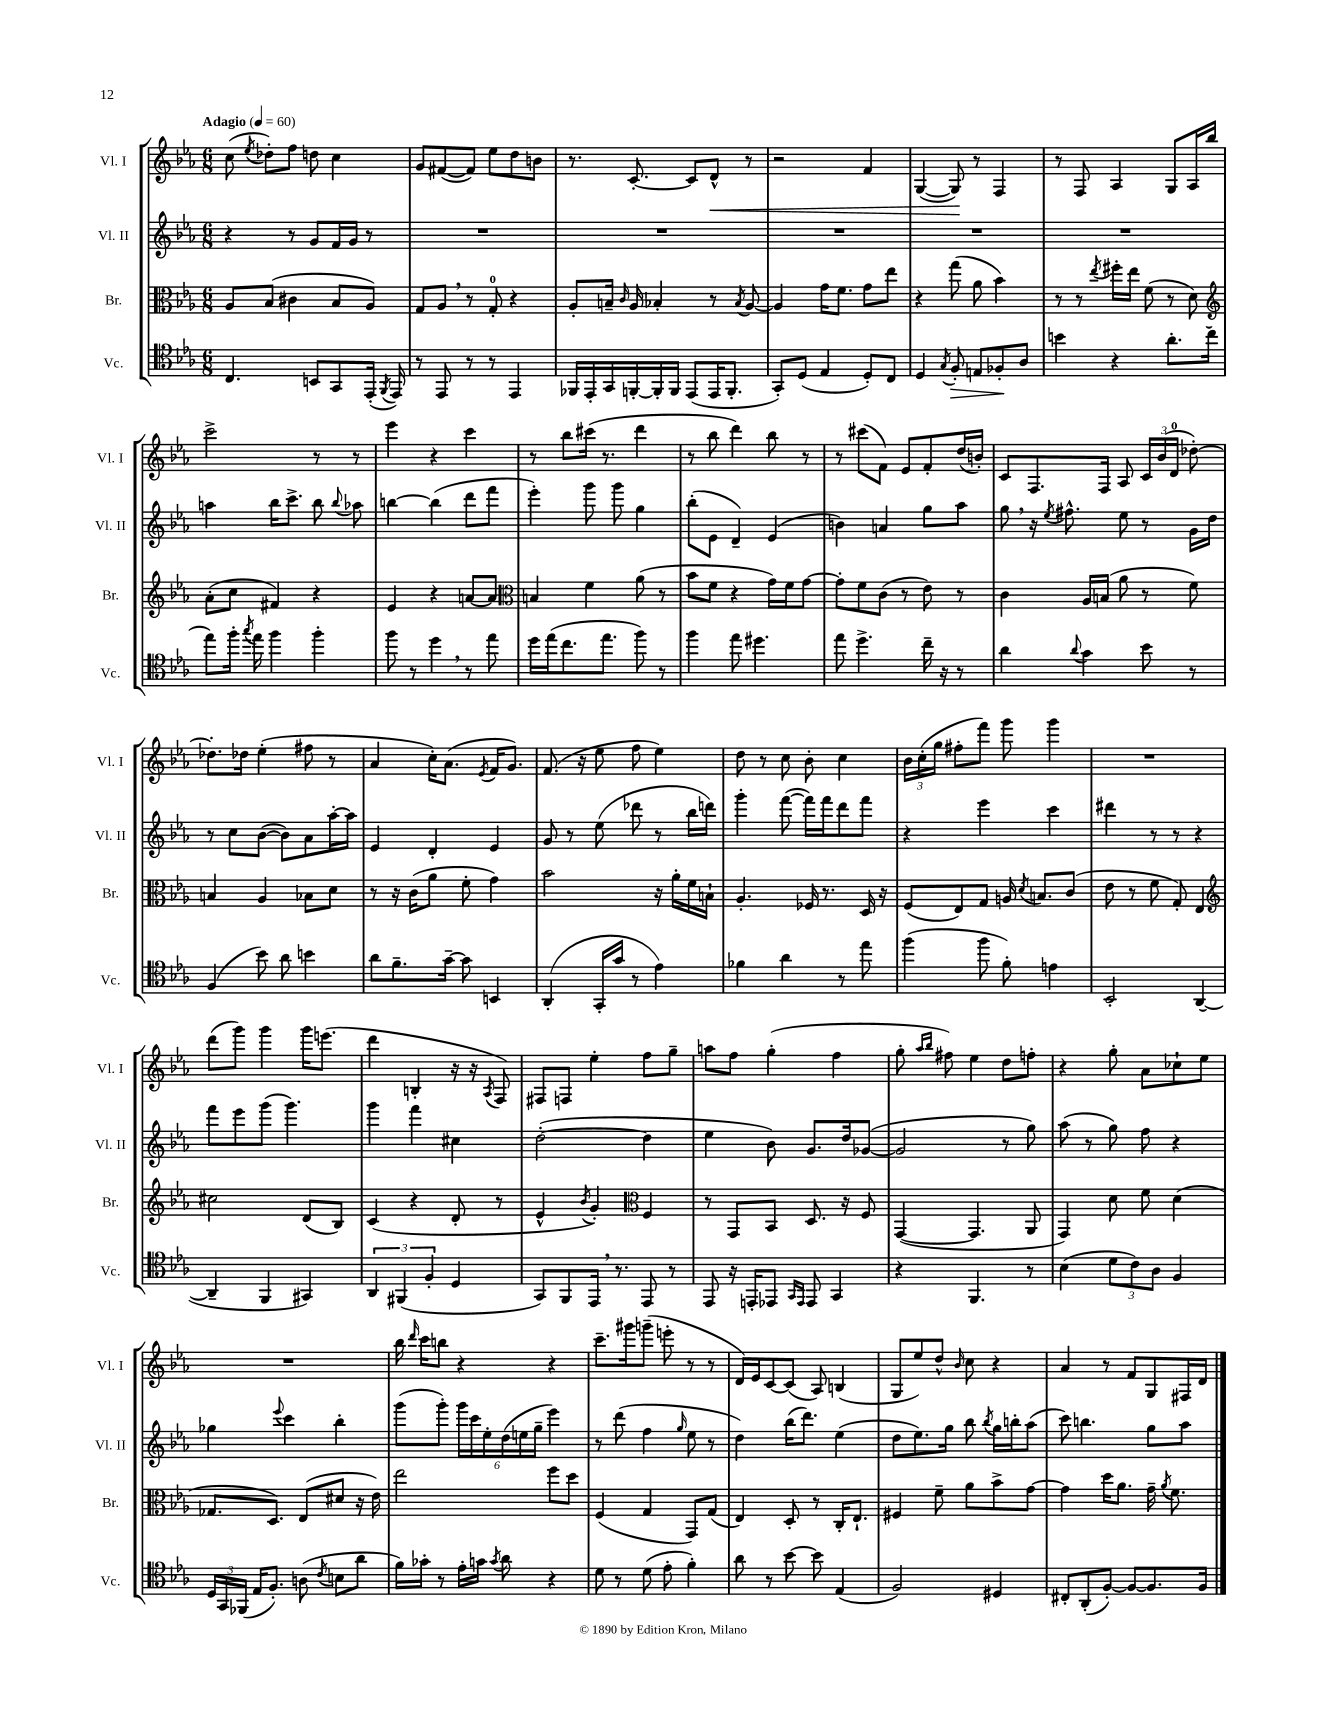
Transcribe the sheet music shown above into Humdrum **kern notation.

**kern	**kern	**kern	**kern
*staff4	*staff3	*staff2	*staff1
*clefC4	*clefC3	*clefG2	*clefG2
*k[b-e-a-]	*k[b-e-a-]	*k[b-e-a-]	*k[b-e-a-]
*M6/8	*M6/8	*M6/8	*M6/8
*MM60	*MM60	*MM60	*MM60
4.C/	8A-/L	4r	(8cc\
.	.	.	8qee-/
.	(8B-/J	.	8dd-'\L)
.	4c#\	8r	8ff\J
8BB/L	.	8g/L	8dd\
8GG/	8B-/L	16f/L	4cc\
.	.	16g/JJ	.
(16EE-'/Jk	8A-/J)	8r	.
8qFF/	.	.	.
16EE-/)	.	.	.
=	=	=	=
8r	8G/L	2.r	8g/L
8EE-/	8A-/J	.	([8f#/
8r	8r	.	8f#/]J)
8r	8G'/	.	8ee-\L
4EE-/	4r	.	8dd\
.	.	.	8b\J
=	=	=	=
16FF-/LL	8A-'/L	2.r	8.r
16EE-'/	.	.	.
16GG/	16B~/Jk	.	.
.	16qqc/	.	.
[16FF'/	16A-/	.	[8.c'/
16FF'/]	4B-'/	.	.
16FF/JJ	.	.	.
(8EE-/L	.	.	8c/]L
16EE-/K	8r	.	8d^^/J
8.FF'/J	.	.	.
.	8qB-/	.	.
.	[8A-/	.	8r
=	=	=	=
8GG'/L)	4A-/]	2.r	2r
(8D/J	.	.	.
4E-/	16g\LK	.	.
.	8.f\J	.	.
8D'/L)	8g\L	.	4f/
8C/J	8ee-\J	.	.
=	=	=	=
4D/	4r	2.r	([4G/
8qG/	.	.	.
8F'/	(8gg\	.	8G/])
8E/L	8a-\	.	8r
8F-'/	4b-\)	.	4F/
8A-/J	.	.	.
=	=	=	=
4b\	8r	2.r	8r
.	8r	.	8F/
.	8qee-/	.	.
4r	16ff#'\LL	.	4A-/
.	16ee-\JJ	.	.
.	(8f\	.	.
8.a-'\L	8r	.	8G/L
.	8d\)	.	16A-/L
(16cc\Jk	.	.	16bb-/JJ
=	=	=	=
*	*clefG2	*	*
8ee-\L)	(8a-'\L	4aa\	2ccc^\
16ff'\Jk	8cc\J	.	.
8qgg/	.	.	.
16ee-\	.	.	.
4ff\	4f#/)	16bb-\LK	.
.	.	8.ccc^\J	.
4ff'\	4r	8bb-\	8r
.	.	8qqbb-/	.
.	.	8aa-\	8r
=	=	=	=
8ff\	4e-/	[4bb\	4eee-\
8r	.	.	.
4dd\	4r	(4bb\]	4r
8r	[8a/L	8ddd\L	4ccc\
8ee-\	8a/]J	8fff\J	.
=	=	=	=
*	*clefC3	*	*
16dd\LL	4B/	4eee-'\)	8r
(16ee-\J	.	.	.
8.cc\	.	.	8bb-\L
.	4f\	8ggg\	(16ccc#\Jk
8.ee-\J	.	.	8.r
.	.	8ggg\	.
8ff\)	(8a-\	4gg\	4ddd\
8r	8r	.	.
=	=	=	=
4ff\	8b-\L	(8bb-'\L	8r
.	8f\J	8e-\J	8bb-\
8ee-\	4r	4d~/)	4ddd\)
4.dd#\	.	.	.
.	16g\LL)	(4e-/	8bb-\
.	16f\J	.	.
.	[8g\J	.	8r
=	=	=	=
8ee-\	8g'\]L	4b\)	8r
4.dd^\	8f\	.	(8ccc#\L
.	(8c\J	4a/	8f\J)
.	8r	.	8e-/L
16cc~\	8e-\)	8gg\L	8f'/
16r	.	.	.
8r	8r	8aa-\J	(16dd/L
.	.	.	16b'/JJ)
=	=	=	=
4a-\	4c\	8gg\	8c/L
.	.	16r	8.F/
.	.	8qee-/	.
.	.	8.ff#^^\	.
8qqa-/	.	.	.
4g\	16A-/LL	.	.
.	(16B/JJ	.	16F/Jk
.	8a-\	8ee-\	8A-/
8b-\	8r	8r	24c/LL
.	.	.	(24b-/
.	.	.	24d/JJ
8r	8f\)	16g\LL	[8dd-'\)
.	.	16dd\JJ	.
=	=	=	=
(4F/	4B/	8r	8.dd-'\]L
.	.	8cc\L	.
.	.	.	16dd-\Jk
8b-\)	4A-/	([8b-\J	(4ee-'\
8a-\	.	8b-\]L)	.
4b\	8B-\L	8a-\	8ff#\
.	8d\J	[16aa-'\L	8r
.	.	16aa-\]JJ	.
=	=	=	=
8a-\L	8r	4e-/	4a-/
8.f~\	16r	.	.
.	(16c\LK	.	.
.	8a-\J	4d'/	16cc'\LK)
[16g~\Jk	.	.	(8.a-\J
8g\]	8f'\	.	.
.	.	.	8qe-/
4BB/	4g\)	4e-/	16f/LK
.	.	.	8.g/J)
=	=	=	=
(4AA-'/	2b-\	8g/	(8.f/
.	.	8r	.
.	.	.	16r
16GG'/LL	.	(8ee-\	8ee-\
16g/JJ	.	.	.
8r	.	8ddd-\	8ff\
4e-\)	16r	8r	4ee-\)
.	16a-'\LL	.	.
.	16f\	16bb-\LL	.
.	16B`\JJ	16ddd\JJ)	.
=	=	=	=
4f-\	4.A-'/	4ggg'\	8dd\
.	.	.	8r
4a-\	.	([8fff\	8cc\
.	16F-/	16fff\]LL)	8b-'\
.	8.r	16fff\J	.
8r	.	8ddd\	4cc\
8ee-\	16D/	8fff\J	.
.	16r	.	.
=	=	=	=
(4ff\	(8F/L	4r	24b-\LL
.	.	.	(24cc'\
.	.	.	24gg\JJ
.	8E-/)	.	8ff#'\L
8ff\	8G/J	4eee-\	8fff\J)
8f'\)	16A/	.	8ggg\
.	8qd/	.	.
.	8.B/L	.	.
4e\	.	4ccc\	4ggg\
.	(8c/J	.	.
=	=	=	=
2BB-'/	8e-\	4ddd#\	2.r
.	8r	.	.
.	8f\	8r	.
.	8G'/)	8r	.
([4AA-/	4E-/	4r	.
=	=	=	=
*	*clefG2	*	*
4AA-~/]	2cc#\	8fff\L	(8ddd\L
.	.	8eee-\	8ggg\J)
4FF/	.	(8ggg\J	4ggg\
.	.	4.ggg\)	.
4GG#/)	(8d/L	.	16ggg\LK
.	.	.	(8.eee\J
.	8B-/J)	.	.
=	=	=	=
6AA-/	(4c/	4ggg\	4ddd\
(6FF#/	.	.	.
.	4r	4fff\	4B'/
6F'/	.	.	.
4D/	8d'/	4cc#\	16r
.	.	.	16r
.	.	.	8qA-/
.	8r	.	8F/)
=	=	=	=
8GG/L)	4e-^^/	([2dd'\	8F#/L
8FF/	.	.	8F/J
.	8qb-/	.	.
16EE-/Jk	4g'/)	.	4ee-'\
8.r	.	.	.
*	*clefC3	*	*
8EE-/	4F/	4dd\]	8ff\L
8r	.	.	8gg~\J
=	=	=	=
8EE-/	8r	4ee-\	8aa\L
16r	8GG/L	.	8ff\J
16EE'/LK	.	.	.
8EE-/J	8BB-/J	8b-\)	(4gg'\
16qqGG/LL	.	.	.
16qqEE-/JJ	.	.	.
8EE-/	8.D/	8.g/L	.
4GG/	.	.	4ff\
.	16r	16dd/k	.
.	8F/	([8g-/J	.
=	=	=	=
4r	([4GG/	2g-/]	8gg'\
.	.	.	16qqaa-/LL
.	.	.	16qqbb-/JJ
.	.	.	8ff#\)
4.FF/	4.GG/]	.	4ee-\
.	.	8r	8dd\L
8r	8AA-/	8gg\)	8ff'\J
=	=	=	=
(4B-\	4GG/)	(8aa-\	4r
.	.	8r	.
12d\L	8d\	8gg\)	8gg'\
12c\)	.	.	.
.	8f\	8ff\	8a-\L
12A-\J	.	.	.
4F/	(4d\	4r	8cc-`\
.	.	.	8ee-\J
=	=	=	=
24D/LL	8.G-/L	4gg-\	2.r
24GG/	.	.	.
(24FF-/JJ	.	.	.
16E-/LK	.	.	.
8.F'/J)	8.D/J)	.	.
.	.	8qqeee-/	.
.	.	4ccc\	.
(8A\	(8E-/L	.	.
8qc/	.	.	.
8B\L	8d#/J	4bb-'\	.
8a-\J	16r	.	.
.	16e-\)	.	.
=	=	=	=
16f\LL)	2ee-\	(8ggg\L	16bb-\
.	.	.	16qqddd/
16g-'\JJ	.	.	16ccc\LK
8r	.	8ggg'\J)	8bb\J
16e-'\LL	.	24ggg\LL	4r
.	.	24ccc\	.
16g\JJ	.	.	.
.	.	24ee-'\	.
8qg/	.	.	.
8a-\	.	(24dd\	.
.	.	24ee\	.
.	.	24gg~\JJ	.
4r	8ff\L	4eee-\)	4r
.	8dd\J	.	.
=	=	=	=
8d\	(4F/	8r	8.ccc~\L
8r	.	(8ddd\	.
.	.	.	16ggg#\k
(8d\	4G/	4ff\	(8ggg~\J
8e-'\	.	.	8eee'\
.	.	16qqgg/	.
4f'\)	8GG/L)	8ee-\	8r
.	(8G/J	8r	8r
=	=	=	=
8a-\	4E-/)	4dd\)	16d/LL)
.	.	.	16e-/J
8r	.	.	[8c/
[8b-\	8D'/	(16bb-\LK	(8c/]J
.	.	8.ddd\J)	.
8b-\]	8r	.	8A-/)
(4E-/	16C'/LK	(4ee-\	(4B/
.	8.E-`/J	.	.
=	=	=	=
2F/)	4F#/	8dd\L	8G/L
.	.	8.ee-\)	8ee-/)
.	8f~\	.	8dd^^/J
.	.	16gg\Jk	.
.	.	.	16qqb-/
.	8a-\L	8bb-\	8cc\
.	.	8qbb-/	.
4D#/	8b-^\	16gg\LL	4r
.	.	16bb'\J	.
.	[8g\J	(8aa-\J	.
=	=	=	=
8C#'/L	4g\]	8ccc\)	4a-/
(8AA-'/	.	4.bb\	.
[8F'/J)	16dd\LK	.	8r
.	8.a-\J	.	.
8F/_L	.	.	8f/L
8.F/]	16g~\	8gg\L	8G/
.	8qa-/	.	.
.	8.f\	.	.
.	.	8aa-\J	16F#/L
16F/Jk	.	.	16d/JJ
==	==	==	==
*-	*-	*-	*-
